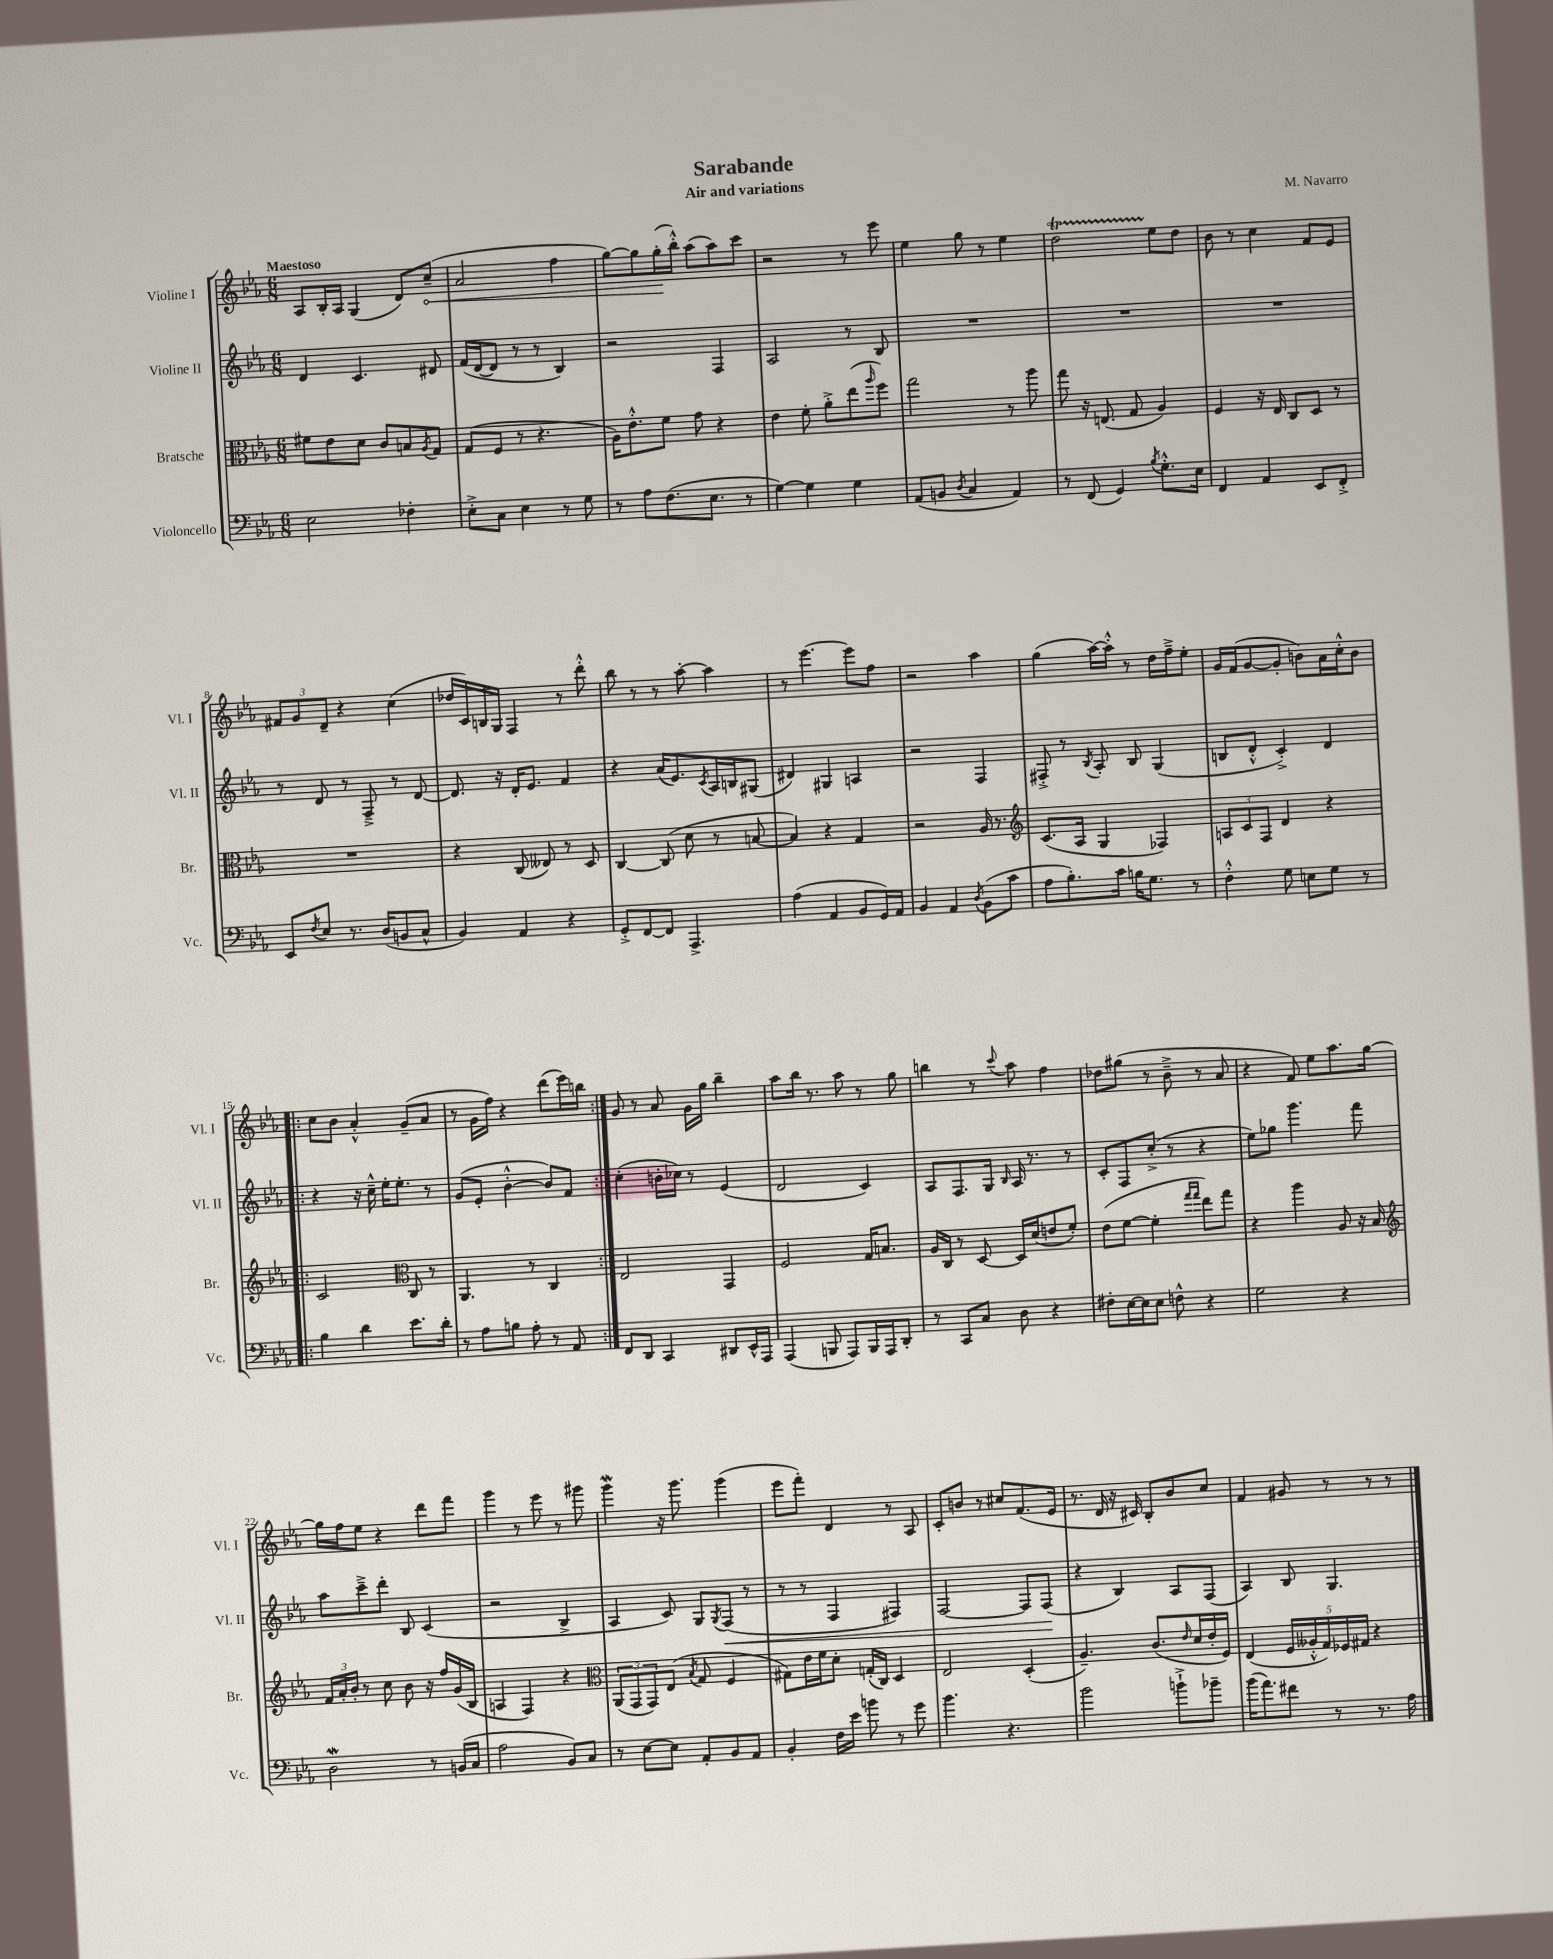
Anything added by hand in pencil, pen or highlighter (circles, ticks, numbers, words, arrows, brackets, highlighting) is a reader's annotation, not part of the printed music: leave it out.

**kern	**kern	**kern	**kern
*staff4	*staff3	*staff2	*staff1
*clefF4	*clefC3	*clefG2	*clefG2
*k[b-e-a-]	*k[b-e-a-]	*k[b-e-a-]	*k[b-e-a-]
*M6/8	*M6/8	*M6/8	*M6/8
2E-\	8f#\L	4d/	8A-/L
.	8e-\	.	16B-'/L
.	.	.	16A-/JJ
.	8d\J	4.c/	(4G/
.	8c/L	.	.
4F-'\	8B/	.	8d/L)
.	8qA-/	.	.
.	8G/J	8d#/	(8cc~/J
=	=	=	=
8E-'^\L	(8G/L	(16f/LL	2a-/
.	.	[16d/J	.
8C\J	8F/J	8d/]J	.
4E-\	8r	8r	.
.	4.r	8r	.
8r	.	4B-/)	4ff\
8G\	.	.	.
=	=	=	=
8r	16A-\LK)	2r	[8gg\L)
.	8.e-'^^\	.	.
8A-\L	.	.	8gg\]
(8.F\	8f\J	.	(16gg'\L
.	.	.	16bb-'^^\JJ)
.	8g\	.	(8aa-\L
8.E-\J	.	.	.
.	4r	4F/	8aa-\)
8r	.	.	8ccc\J
=	=	=	=
[4G\)	4e-\	2A-/	2r
4G\]	8f'\	.	.
.	8a-'^\L	.	.
4G\	(8ee-\	8r	8r
.	16qqaa-/	.	.
.	8ff\J)	8B-/	8eee-\
=	=	=	=
(8AA-/L	2gg\	2.r	4ee-\
8BB/J	.	.	.
8qD/	.	.	.
4C/	.	.	8gg\
.	.	.	8r
4AA-/)	8r	.	4ee-\
.	8aa-\	.	.
=	=	=	=
8r	8gg\	2.r	2dd\
(8FF/	16r	.	.
.	(8.E/	.	.
4GG/)	.	.	.
.	8G/	.	.
8qB-/	.	.	.
8.G'^^\L	4A-/)	.	8ee-\L
.	.	.	8dd\J
16E-\Jk	.	.	.
=	=	=	=
4FF/	4F/	2.r	8b-\
.	.	.	8r
4AA-/	16r	.	4cc\
.	16E-/	.	.
.	8C/L	.	.
8EE-/L	8D/J	.	8f/L
8FF'^/J	8r	.	8e-/J
=	=	=	=
8EE-/L	2.r	8r	12f#/L
.	.	.	12g/
8qF/	.	.	.
8E-/J	.	8d/	.
.	.	.	12d~/J
8.r	.	8r	4r
.	.	8F~^/	.
(16D/LK	.	.	.
8BB/	.	8r	(4cc\
8C^^/J	.	[8d/	.
=	=	=	=
4BB-/)	4r	8.d/]	16dd-/LL
.	.	.	16c/)
.	.	.	16B/
.	.	16r	16G/JJ
4AA-/	(8C/	16d'/LK	4F/
.	.	8.e-/J	.
.	8E--/)	.	.
4r	8r	4f/	8r
.	8D/	.	8ddd'^^\
=	=	=	=
8GG'^/L	[4C/	4r	8bb-\
[8FF/	.	.	8r
8FF/]J	(8C/]	(16a-/LK	8r
.	.	8.e-/)	.
4.AAA-^/	8d\	.	[8aa-'\
.	.	8qc/	.
.	8r	16A-/L	4aa-\]
.	.	16B/J	.
.	[8B/	(8G#/J	.
=	=	=	=
(4A-\	4B/])	4d#/)	8r
.	.	.	[4.eee-\
4AA-/	4r	4G#/	.
8BB-/L	4G/	4A/	8eee-\]L
16GG/L)	.	.	8ff\J
16AA-/JJ	.	.	.
=	=	=	=
4BB-/	2r	2r	2r
4AA-/	.	.	.
8qD/	.	.	.
(8BB-\L	16A-/	4F/	4aa-\
.	8.r	.	.
8c\J	.	.	.
=	=	=	=
*	*clefG2	*	*
8A-\L	(8.c/L	8F#'^/	(4gg\
8.B-'\)	.	8r	.
.	16A-/Jk	.	.
.	.	8qB-/	.
.	4G/	8A-'/	[16aa-\LL)
16c\Jk	.	.	16aa-'^^\]JJ
16B\LK	.	8B-/	8r
8.G\J	.	.	.
.	4F-/)	(4G/	16dd\LL
.	.	.	16ff~^\J
8r	.	.	8ee-'\J
=	=	=	=
4F'^^\	12A/L	8B/L	16g/LL
.	.	.	(16f/J
.	12c/	.	.
.	.	8d'^^/J	[8g/
.	12F/J	.	.
8G\	4d/	4c'^/)	8g'/]J
8E\L	.	.	8b\L)
8G\J	4r	4d/	16a-\L
.	.	.	16cc'^^\J
8r	.	.	8b\J
=!|:	=!|:	=!|:	=!|:
4B-\	2c/	4r	8cc\L
.	.	.	8b-\J
4d\	.	16r	4a-'^^/
.	.	16cc~^^\	.
.	.	16ee-'\LK	.
.	.	8.ee-'\J	.
*	*clefC3	*	*
8.e-\L	8C/	.	(8g~/L
.	8r	8r	8a-/J
16d'\Jk	.	.	.
=	=	=	=
8r	4.AA-/	(8g/L	8r
8A-\L	.	8e-'/J	16g\LL
.	.	.	16ff\JJ)
8B\J	.	[4b-'^^\	4r
8A-'\	8r	.	.
8r	4C/	8b-/]L)	(8ddd\L
8AA-/	.	8f/J	16eee-\L)
.	.	.	16bb\JJ
=:|!	=:|!	=:|!	=:|!
8FF/L	2E-/	(4cc'\	8g/
8DD/J	.	.	8r
4CC/	.	16b'\LL	8a-/
.	.	16cc-\JJ)	.
.	.	8r	16g\LL
.	.	.	16gg\JJ
8DD#/L	4GG/	(4e-/	4bb-~\
16EE-^^/L	.	.	.
16AAA-/JJ	.	.	.
=	=	=	=
(4AAA-/	2F/	2d/	8aa-\L
.	.	.	16bb-\Jk
.	.	.	8.r
8BBB/	.	.	.
8AAA-/L)	.	.	8aa-\
16BBB/L	16G/LK	4c/)	8r
16AAA-/J	8.B/J	.	.
8DD'/J	.	.	8gg\
=	=	=	=
8r	16A-/LL	8A-/L	4bb\
.	16C/JJ	.	.
8CC/L	8r	8.F/	.
8C/J	[8D/	.	8r
.	.	16G/Jk	.
.	.	16qqB-/	8qqccc/
8D\	16D/]LL	16A-/	8aa-\
.	(16d/J	8.r	.
4r	8e/	.	4ff\
.	8f'/J)	8r	.
=	=	=	=
8F#'\L	(8e-\L	8c'/L	8dd-\L
[16E-\L	[8f\J	8F/	(8gg#\J
16E-\]J	.	.	.
8E-\J	4f'\]	(8cc'^/J	8r
8F^^\	.	8r	8b-~^\
.	16qqgg/LL	.	.
.	16qqgg/JJ	.	.
4r	8ee-\L)	4r	8r
.	8gg\J	.	8a-/
=	=	=	=
2G\	4r	8ee-\L)	4r
.	.	8gg-\J	.
.	4aa-\	4.ggg\	8f/)
.	.	.	8ee-\L
4r	8A-/	.	8.aa-\
.	16r	8fff\	.
.	16B-/	.	[16gg\Jk
=	=	=	=
*	*clefG2	*	*
2D\	24f/LL	8aa-\L	16gg\]LL
.	24a-'/	.	.
.	.	.	16ff\J
.	24b-'/JJ	.	.
.	8r	8ccc~^\	8ee-\J
.	8cc\	8ddd'\J	4r
.	8b-\	8B-/	.
8r	16r	(4c/	8ddd\L
.	16ff/LL	.	.
(16BB/LL	(16g/	.	8fff\J
16C/JJ	16B-/JJ	.	.
=	=	=	=
2A-\	4A/	2r	4ggg\
.	4F/)	.	8r
.	.	.	8eee-\
8BB-/L)	4r	4B-^/	8r
8C/J	.	.	8ggg#\
=	=	=	=
*	*clefC3	*	*
8r	(12AA-/L	4A-/	4ggg\
.	12GG/	.	.
[8E-\L	.	.	.
.	12GG/)	.	.
8E-\]J	(8E-/J	8c/)	16r
.	.	.	8.ggg\
.	8qB-/	.	.
8AA-'/L	8G/	8G/L	.
.	.	8qG/	.
8BB-/	4F/	(8F/J	(4ggg\
8AA-/J	.	8r	.
=	=	=	=
4BB-'/	8G#\L)	8r	8eee-\L
.	16e-\L	8r	8fff'\J)
.	16f\J	.	.
16F\LL	8d'\J	4F/	4d/
16e-\JJ	.	.	.
8b\	(16G'/LL	.	.
.	16C/JJ)	.	.
8r	4D/	4F#/)	8r
8g\	.	.	8A-/
=	=	=	=
4.b-\	2E-/	[2F/	8c'/L
.	.	.	8b/J
.	.	.	8r
4.r	.	.	8cc#/L
.	(4D'/	8F/]L	(8.f/
.	.	(8F/J	.
.	.	.	16e-/Jk
=	=	=	=
2b-\	4.A-~/)	4r	8.r
.	.	.	16d/
.	.	4B-/)	16r
.	.	.	16c#/)
.	(8.c/L	.	8B-'/L
8b`^\L	.	8A-/L	8b-/
.	16qqe-/	.	.
.	16d/L	.	.
8b-~\J	16e-'/	(8F/J	8cc/J
.	16F/JJ)	.	.
=	=	=	=
(16b-\LK	(4E-/	4A-/)	4f/
8.a-\)	.	.	.
8f#\J	20F/LL	8B-/	8g#/
.	20A--'^^/	.	.
.	20G/)	.	.
8r	.	4.G/	8r
.	20F-/	.	.
.	20G#/JJ	.	.
8.r	4r	.	8r
.	.	.	8r
16A-\	.	.	.
==	==	==	==
*-	*-	*-	*-
